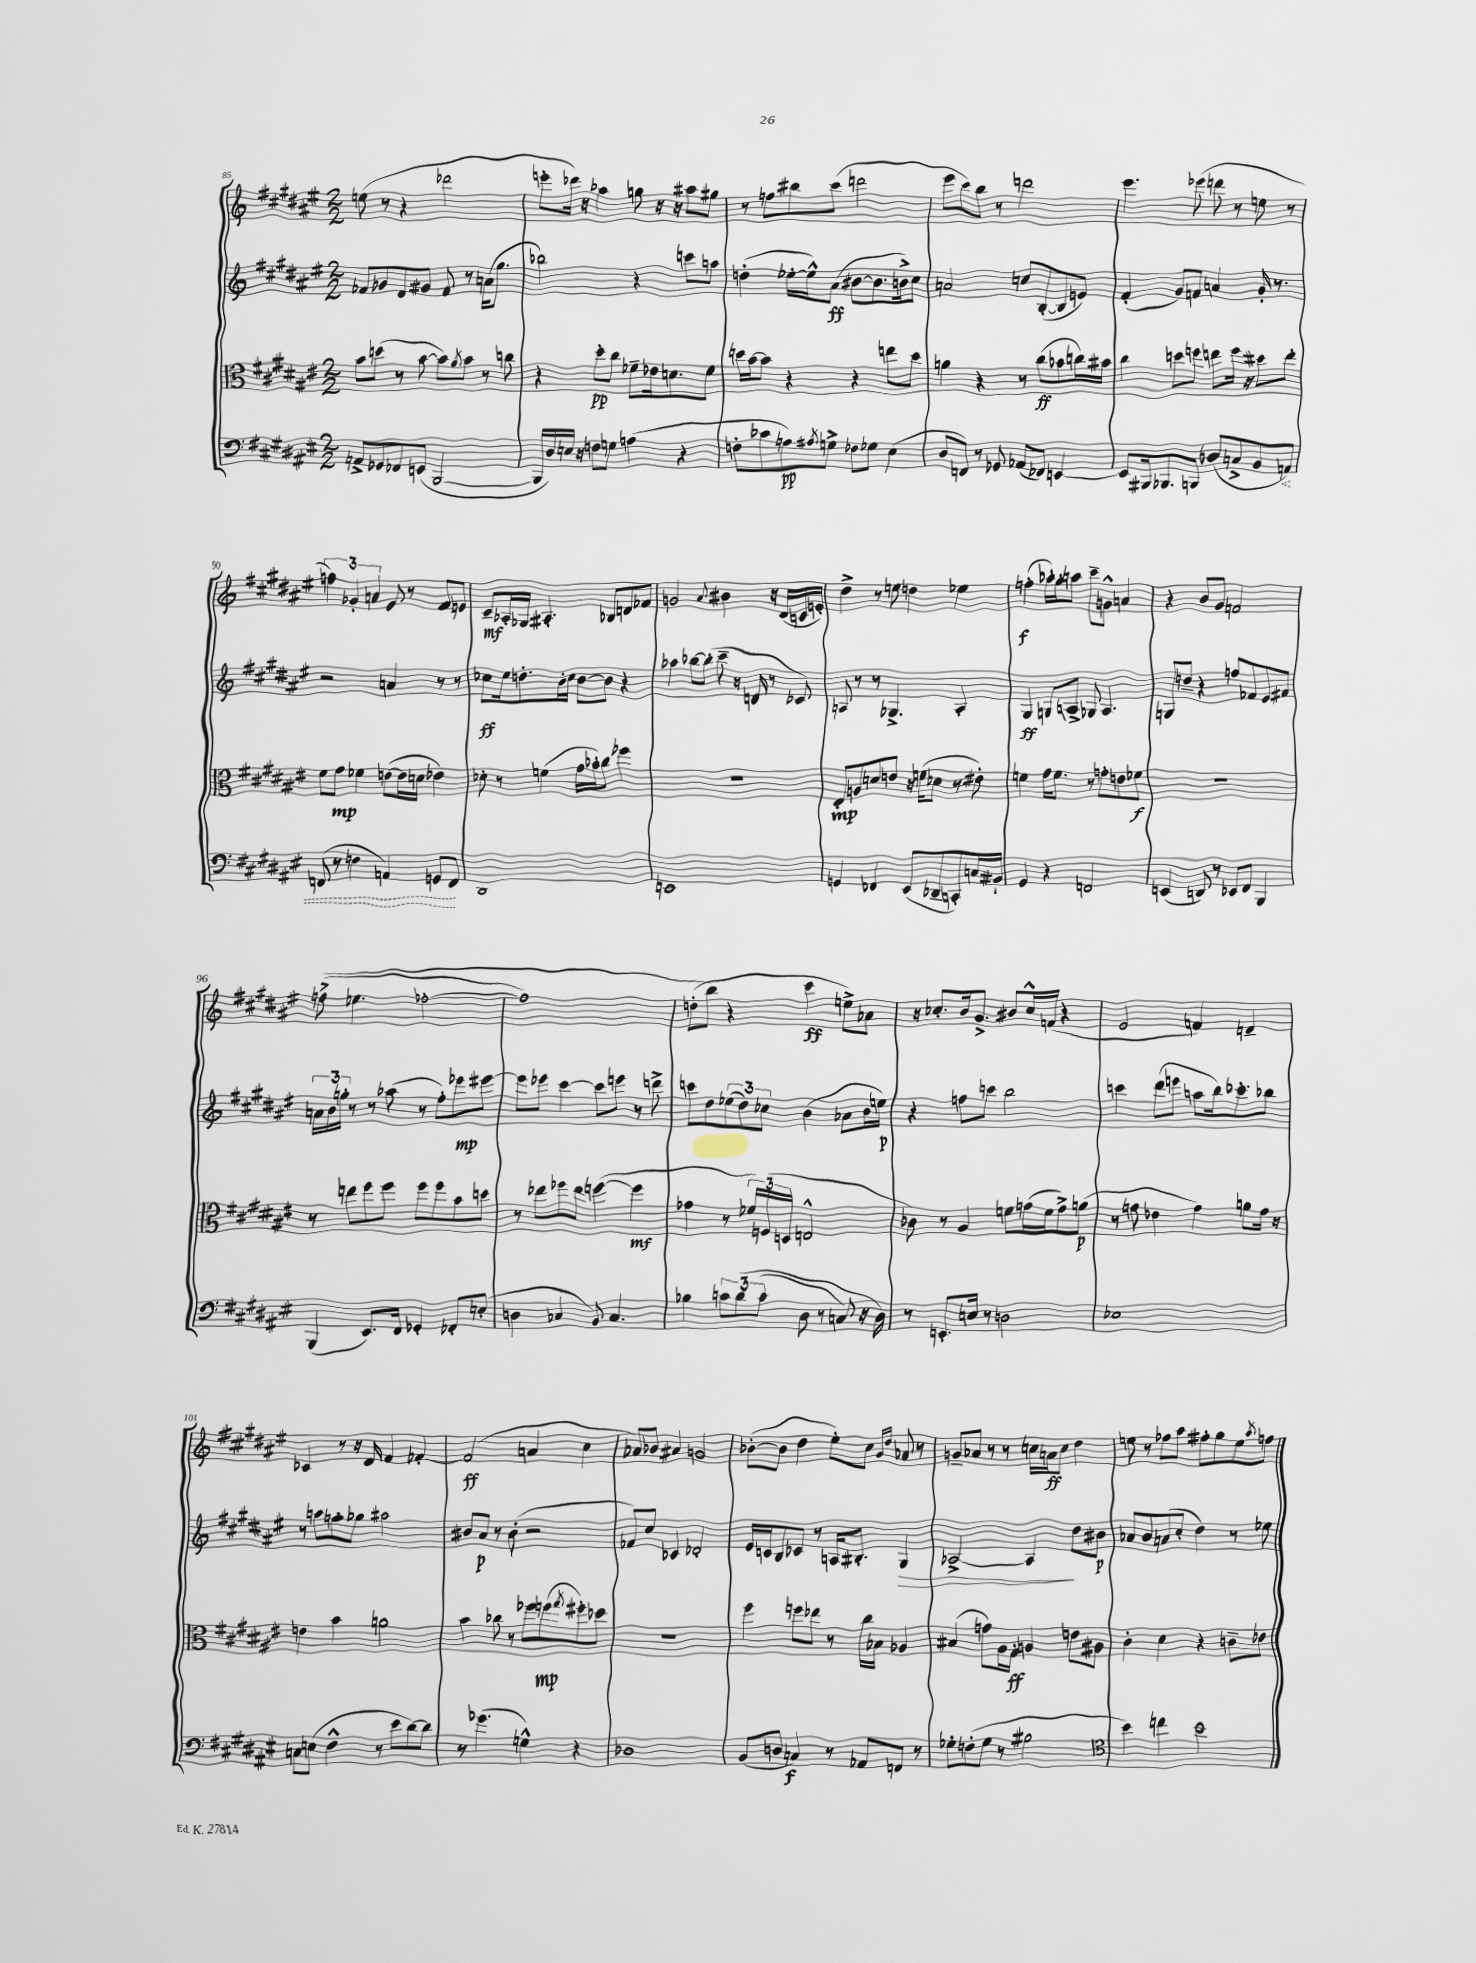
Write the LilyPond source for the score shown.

<<
\new StaffGroup <<
\new Staff = "s0" {
    \clef treble \key fis \major \numericTimeSignature \time 2/2
    e''8( r8 r4 des'''2 |
    e'''8-. des'''16) r16 aes''4 g''8 r16 r16 ais''8 gis''8 |
    r8 f''8 bis''8 cis'''8( d'''2 |
    eis'''8 cis'''8) b''8 r8 d'''2 |
    eis'''4. ees'''8( d'''8 r8 e''8 r8 |
    \tuplet 3/2 { f''4) ges'4-. a'4 } eis'8 r8 fis'8 e'8 |
    cis'8--\mf aes16-. ges16 ais4.-. bes8 d'8 fes'8 |
    g'2 \appoggiatura { ais'8 } bis'4 r16 dis'16( c'16 e'16-.) |
    dis''4-> r8 e''8 d''4 ees''4 |
    f''4-.\f( aes''16-.) gis''16-. a''8 cis'''8-- g'8-^ a'4 |
    r4 b'8 gis'8 f'2 |
    f''8->(\( ees''4. fes''2~-. |
    fes''1) |
    d''8-.( b''8\) r4 cis'''4\ff e''8->) aes'8 |
    r16 ces''8.-. b'16 gis'8.-> bis'8 ces''16-^ f'16( r4 |
    eis'2 f'4) d'4-- |
    ces'4 r8 r16 dis'16 fis'4 fes'4~-. |
    fes'2\ff( a'4 cis''4 |
    aes'8) bes'8 ais'4 g'2 |
    bes'8~-.( bes'8 dis''4 eis''8-.) cis''8 \grace { gis'16 dis''16 } aes'8 r8 |
    g'8-- aes'8 r8 r8 c''16 a'16\ff c''8 dis''4 |
    e''8 r8 fes''8 ais''8 fis''8-. gis''8 e''8 \acciaccatura { ais''8 } f''8 \bar "|." |
}
\new Staff = "s1" {
    \clef treble \key fis \major \numericTimeSignature \time 2/2
    fes'8 ges'8 dis'8 gis'8 fes'8 r8 a'16( gis''8. |
    bes''2) r4 c'''8 a''8 |
    d''4-.( ees''16~-. ees''16-^) ais'8\ff( bis'8~ bis'8. b'16->) cis''8 |
    a'2 c''8 b8~-.( b8 e'8) |
    fis'4-.( gis'8) f'8 a'4 gis'16-. r8. |
    r2 a'4 r8 r8 |
    ces''8\ff eis''16 d''8.-. b'16-. ces''16 b'8~ b'8 r4 |
    aes''4 bes''8~ bes''8-.( cis'''8-- r16 d'16 r8 ces'8) |
    a8 r8 r8 ges4.-> a4-. |
    gis4\ff g8 a8-> ges8 a4. |
    g8 d''8-- r4 f''8 fes'8 eis'8 fis'8 |
    \tuplet 3/2 { a'16 b'16 g''16-. } r8 r8 aes''8( r8 fis''8-.) ees'''8\mp eis'''8~ |
    eis'''8 ees'''8 cis'''4~ cis'''8 e'''8 r8 d'''8-> |
    c'''8 dis''8 \tuplet 3/2 { ees''8( dis''8) ces''8 } b'4( aes'8 b'16 e''16\p) |
    r4 f''8 c'''8 b''2 |
    c'''4 dis'''8( e'''8 a''8 b''16) ces'''8.-. bes''8 |
    r8 a''8 f''8-. ges''8 ais''2 |
    bis'8 ais'8\p r8 bis'8-.( r2 |
    fes'8) cis''8 ces'4 des'2-. |
    eis'16 c'16 b8 ces'8 r8 a16 bis8.-. gis4\> |
    aes2~-> aes4\! dis''8 bis'8\p |
    aes'8 b'8 a'8( cis''8-. dis''4) r8 ees''8 \bar "|." |
}
\new Staff = "s2" {
    \clef alto \key fis \major \numericTimeSignature \time 2/2
    b'8 d''8( r8 b'8~ b'8) \acciaccatura { ais'8 } b'8 r8 c''8 |
    r4 dis''8-.\pp cis''8 fes'8-- ees'16 d'8. fes'8 |
    d''16 b'16~ b'8 r4 r4 e''8 d''8 |
    a'4 r4 r8 cis''8\ff( bes'8 c''16) bis'16 |
    cis''4 d''8 f''8 e''8 f''16 r16 dis''8 e''8-. |
    fis'8 gis'8\mp fes'4 e'8~( e'16 d'16 ees'4) |
    des'8-. r8 f'4( gis'16 bes'16-.) cis''8 fes''4 |
    r1 |
    eis8-.\mp a8 d'8 e'8 r16 f'16( des'8 r8 eis'8-.) |
    f'4 gis'16 f'8. r8 g'8-. e'8 fes'8\f |
    r1 |
    r8 e''8 fis''8 fis''8 fis''8 fis''8 b'8 d''8 |
    r8 ees''8 fes''8 ees''8 f''4~( f''4\mf |
    ges'4 r8 \tuplet 3/2 { fes'16) f16( d16 } e2-^ |
    ces'8) r8 ais4 f'8 g'16( f'16 g'8->) a'8\p( |
    r8 g'8 ees'4 g'4) a'8 g'16 r16 |
    e'4 b'4 a'2 |
    b'4 ces''8 r8 fes''8 f''8\mp( \acciaccatura { gis''8 } fis''8-.) des''8 |
    R1 |
    fis''4 f''8 ees''8 r8 cis''16 bes16 aes4 |
    bis4( g'8) ais16 gis16-.\ff a4 e'8 ais8 |
    cis'4-. dis'4 r4 c'8-- ees'8 \bar "|." |
}
\new Staff = "s3" {
    \clef bass \key fis \major \numericTimeSignature \time 2/2
    a,8-> ges,8 fes,8 e,8( b,,2~ |
    b,,16 dis16) e16 r16 f8 g8 a4( r4 |
    f8-. ces'8 a8\pp) \acciaccatura { ais8 } g8-> fes8 ges8 eis4( |
    dis8 f,8) r8 ges,8 aes,8( fes,8) e,4~ |
    e,8 bis,,16 bes,,8. b,,8 des8( c8-> b,8 \once \override Hairpin.style = #'dashed-line a,8\<) |
    f,8( r8 f4 a,4) g,8 f,8\! |
    dis,1 |
    e,1 |
    g,4 fes,4 eis,8( des,8-- c,8-.) c16 bis,16-! |
    gis,4 r4 f,2 |
    e,4( d,8) r8 ees,8 fis,8 b,,4 |
    b,,4( eis,8.) fis,16 ges,4-. fes,8-. e8-.( |
    d4 ces4 b,8) ces4. |
    bes4 \tuplet 3/2 { c'8 dis'8\( c'8( } dis8 r8 c8) r16 dis16\) |
    r8 e,8.-. e16 r8 d2 |
    ees1 |
    c8 e8( fis4-^ r8 eis'8 dis'8~) dis'8 |
    r8 ges'4.( g4-^) r4 |
    des1 |
    b,8( d8 c4\f) r8 aes,8 f,8 r8 |
    ges8-. f8-.( ges8 r8 bis2 |
    \clef tenor b'4) c''4 b'2 \bar "|." |
}
>>
>>
\layout { \context { \Score currentBarNumber = #85 } }
